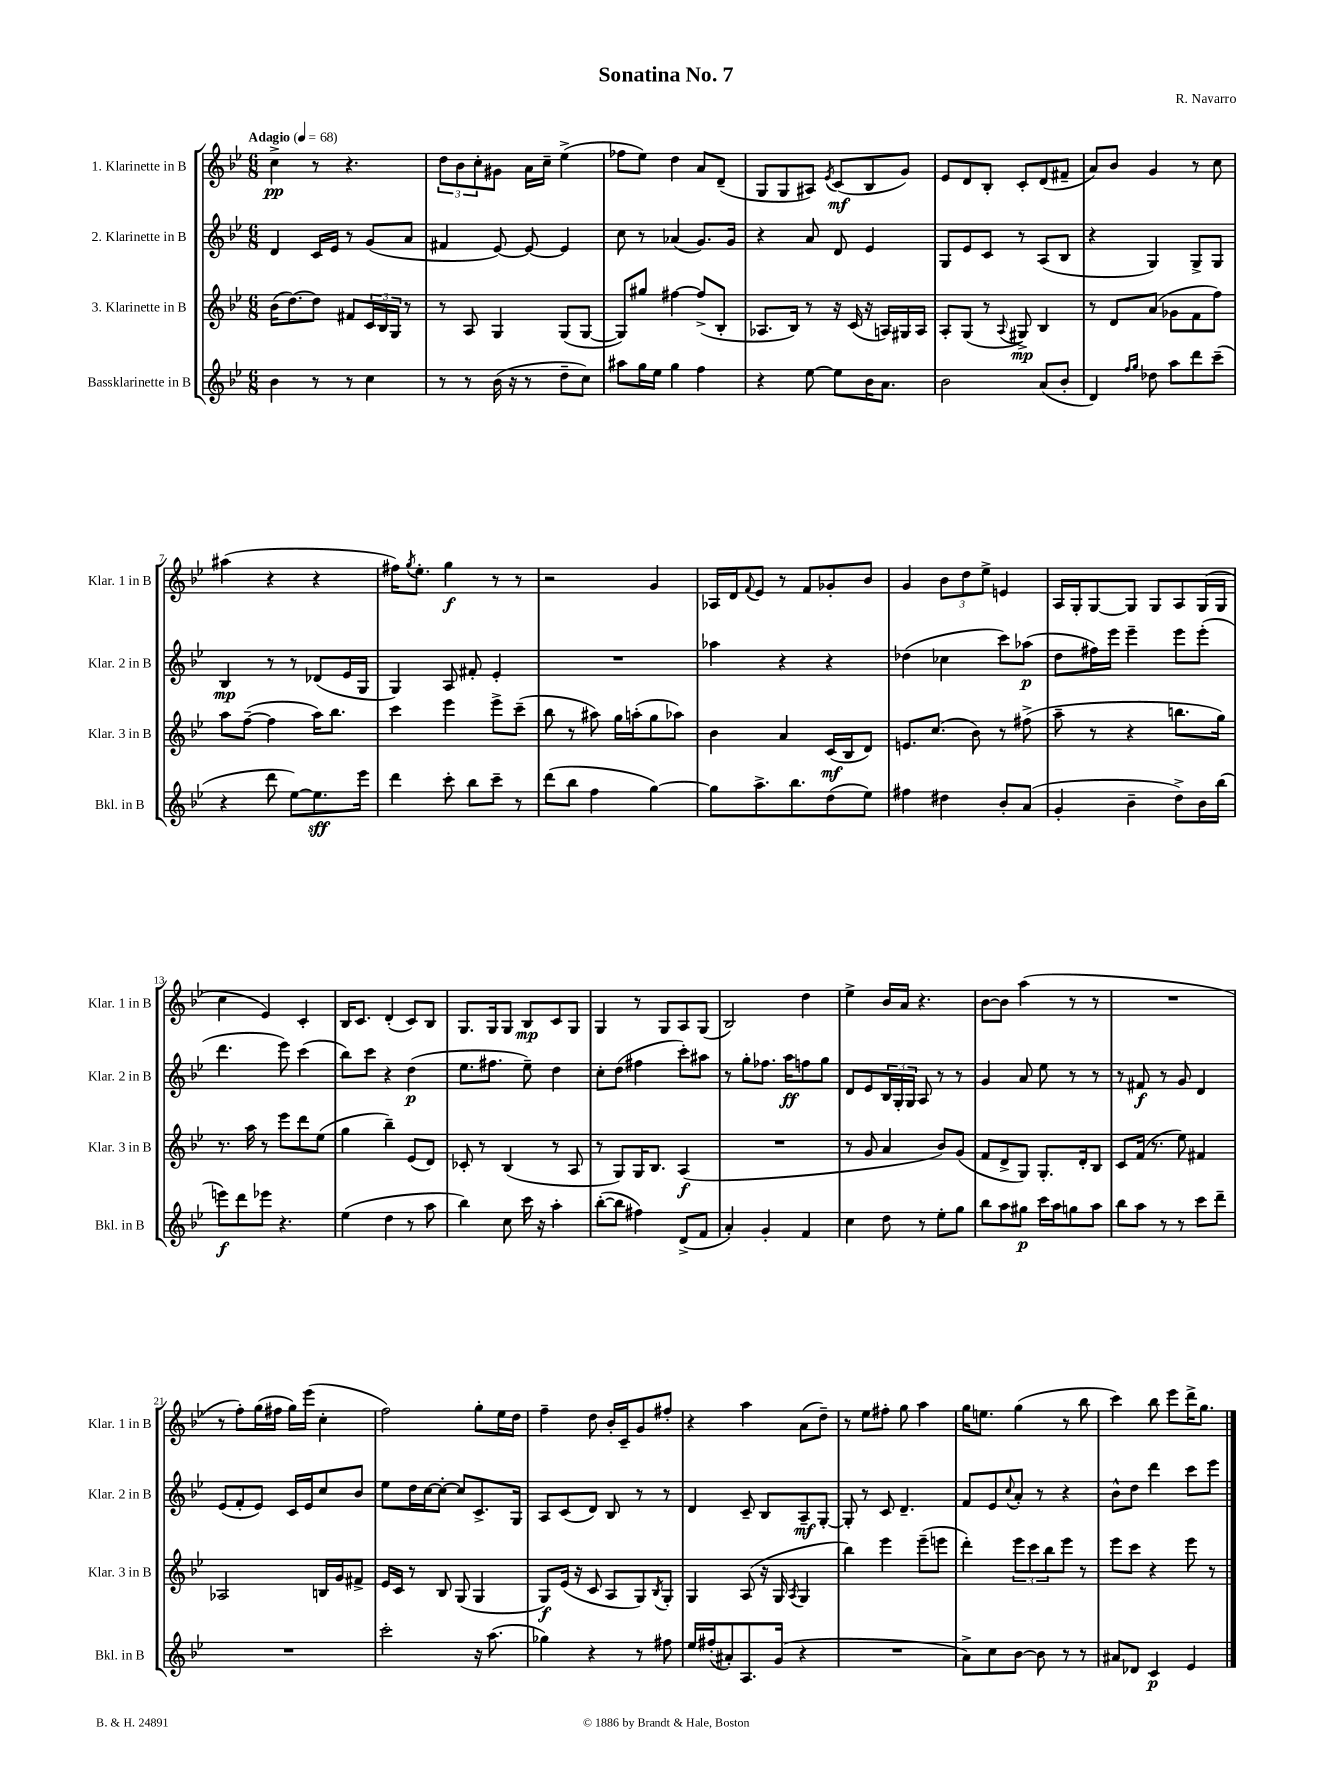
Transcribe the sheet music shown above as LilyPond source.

\header { title = "Sonatina No. 7" composer = "R. Navarro" }
<<
\new StaffGroup <<
\new Staff = "s0" \with { instrumentName = "1. Klarinette in B" shortInstrumentName = "Klar. 1 in B" } {
    \clef treble \key bes \major \numericTimeSignature \time 6/8 \tempo "Adagio" 4 = 68
    c''4->\pp r8 r4. |
    \tuplet 3/2 { d''8 bes'8 c''8-. } gis'8 a'16 c''16-- ees''4->( |
    fes''8 ees''8) d''4 a'8 d'8--( |
    g8 g8 ais8) \acciaccatura { ees'8 } c'8\mf( bes8 g'8) |
    ees'8 d'8 bes8-. c'8-. d'8( fis'8-- |
    a'8) bes'8 g'4 r8 c''8 |
    ais''4( r4 r4 |
    fis''16) \acciaccatura { g''8 } ees''8.-. g''4\f r8 r8 |
    r2 g'4 |
    aes16 d'16 \appoggiatura { f'8 } ees'8 r8 f'8 ges'8-. bes'8 |
    g'4 \tuplet 3/2 { bes'8 d''8 ees''8-> } e'4 |
    a16 g16-. g8~ g8 g8 a8 g16( g16 |
    c''4 ees'4) c'4-. |
    bes16 c'8. d'4-.( c'8) bes8 |
    g8. g16 g8 bes8\mp c'8 g8 |
    g4 r8 g8 a8 g8( |
    bes2) d''4 |
    ees''4-> bes'16 a'16 r4. |
    bes'8~ bes'8 a''4( r8 r8 |
    R2. |
    r8 f''8-.) g''16( fis''16 g''16) ees'''16( c''4-. |
    f''2) g''8-. ees''16 d''16 |
    f''4-- d''8 bes'16-. c'16-- g'8 fis''8-. |
    r4 a''4 a'8( d''8--) |
    r8 ees''8 fis''8-. g''8 a''4 |
    g''16 e''8. g''4( r8 bes''8 |
    c'''4) bes''8 ees'''8 d'''16-> g''8. \bar "|." |
}
\new Staff = "s1" \with { instrumentName = "2. Klarinette in B" shortInstrumentName = "Klar. 2 in B" } {
    \clef treble \key bes \major \numericTimeSignature \time 6/8
    d'4 c'16 ees'16 r8 g'8( a'8 |
    fis'4 ees'8~) ees'8~ ees'4 |
    c''8 r8 aes'4( g'8.) g'16 |
    r4 a'8 d'8 ees'4 |
    g8 ees'8 c'8 r8 a8( bes8 |
    r4 g4) g8-> g8 |
    bes4\mp r8 r8 des'8( ees'16 g16 |
    g4) a8 fis'8-. ees'4-. |
    R2. |
    aes''4 r4 r4 |
    des''4( ces''4 c'''8) aes''8\p( |
    d''8 fis''16) ees'''16 ees'''4-- ees'''8 ees'''8-.( |
    d'''4. ees'''8) c'''4( |
    bes''8) c'''8 r4 d''4\p( |
    ees''8. fis''8. ees''8--) d''4 |
    c''8-. d''8( fis''4 c'''8-.) ais''8 |
    r8 g''8-. fes''8. a''16\ff f''8 g''8 |
    d'8 ees'8 \tuplet 3/2 { bes16 g16-. g16 } a8 r8 r8 |
    g'4 a'8 ees''8 r8 r8 |
    r8 fis'8\f r8 g'8 d'4 |
    ees'8( f'8-. ees'8) c'16 ees'16 c''8 bes'8 |
    ees''8 d''16 c''16~ c''8~-. c''8 c'8.-> g16 |
    a8 c'8( d'8) bes8 r8 r8 |
    d'4 c'8-- bes8 a8--\mf g8~-. |
    g8-. r8 c'8 d'4.-- |
    f'8 ees'8 \appoggiatura { c''8 } a'8-. r8 r4 |
    bes'8-^ d''8 d'''4 c'''8 ees'''8 \bar "|." |
}
\new Staff = "s2" \with { instrumentName = "3. Klarinette in B" shortInstrumentName = "Klar. 3 in B" } {
    \clef treble \key bes \major \numericTimeSignature \time 6/8
    bes'16( d''8.~) d''8 fis'8 \tuplet 3/2 { c'16 bes16 g16 } r8 |
    r8 a8 g4 g8( g8~ |
    g8) gis''8 fis''4~ fis''8->( bes8-. |
    aes8. bes16) r8 r16 c'16( r16 a16) gis16 a16 |
    a8-. g8( r8 \appoggiatura { a8 } gis8->\mp) bes4 |
    r8 d'8 a'8( ges'8 f'8 f''8) |
    a''8 f''8~--( f''4 a''16) bes''8. |
    c'''4 ees'''4 ees'''8-> c'''8--( |
    bes''8 r8 ais''8) g''16 a''16-.( g''8 aes''8) |
    bes'4 a'4 c'16\mf( bes16 d'8) |
    e'8. c''8.( bes'8) r8 fis''8->( |
    a''8-- r8 r4 b''8. g''16) |
    r8. a''16 r8 ees'''8 d'''8 ees''8( |
    g''4 bes''4--) ees'8( d'8) |
    ces'8-. r8 bes4( r8 a8 |
    r8 g8) g16 bes8. a4\f( |
    R2. |
    r8 g'8 a'4 bes'8) g'8( |
    f'8 d'8-> g8) g8.-. d'16-. bes8 |
    c'8 f'16( r8. ees''8) fis'4 |
    aes2 b16 g'16 fis'8-> |
    ees'16 c'16 r8 bes8 g8( g4 |
    g8\f) ees'16( r16 c'8 a8 g8) \acciaccatura { bes8 } g8-. |
    g4 a8( r16 g16 \acciaccatura { a8 } g4 |
    bes''4) ees'''4 ees'''8--( e'''8 |
    d'''4-.) \tuplet 3/2 { ees'''8 c'''8 bes''8 } ees'''8 r8 |
    ees'''8 c'''8 r4 ees'''8 r8 \bar "|." |
}
\new Staff = "s3" \with { instrumentName = "Bassklarinette in B" shortInstrumentName = "Bkl. in B" } {
    \clef treble \key bes \major \numericTimeSignature \time 6/8
    bes'4 r8 r8 c''4 |
    r8 r8 bes'16( r16 r8 d''8-- c''8) |
    ais''8 g''16 ees''16 g''4 f''4 |
    r4 ees''8~ ees''8 bes'16 a'8. |
    bes'2 a'8( bes'8-. |
    d'4) \grace { f''16 g''16 } des''8 a''8 d'''8 c'''8--( |
    r4 d'''8 ees''8~) ees''8.\sff ees'''16 |
    d'''4 c'''8-. bes''8 c'''8-- r8 |
    d'''8( bes''8 f''4 g''4~) |
    g''8 a''8.-> bes''8. d''8( ees''8) |
    fis''4 dis''4 bes'8-. a'8( |
    g'4-. bes'4-- d''8->) bes'16 bes''16( |
    e'''8\f) d'''8 ees'''8 r4. |
    ees''4( d''4 r8 a''8 |
    bes''4) c''8 c'''16 r16 a''4-. |
    bes''8~-.( bes''8 fis''4) d'8->( f'8 |
    a'4-.) g'4-. f'4 |
    c''4 d''8 r8 ees''8-. g''8 |
    bes''8 a''8 gis''8\p c'''16 a''16 g''8 a''8 |
    bes''8 a''8 r8 r8 c'''8 d'''8-- |
    R2. |
    c'''2-. r16 a''8.( |
    ges''4) r4 r8 fis''8 |
    ees''16 fis''16-.( ais'8-.) a8. g'16( r4 |
    R2. |
    a'8->) c''8 bes'8~ bes'8 r8 r8 |
    ais'8 des'8 c'4\p ees'4 \bar "|." |
}
>>
>>
